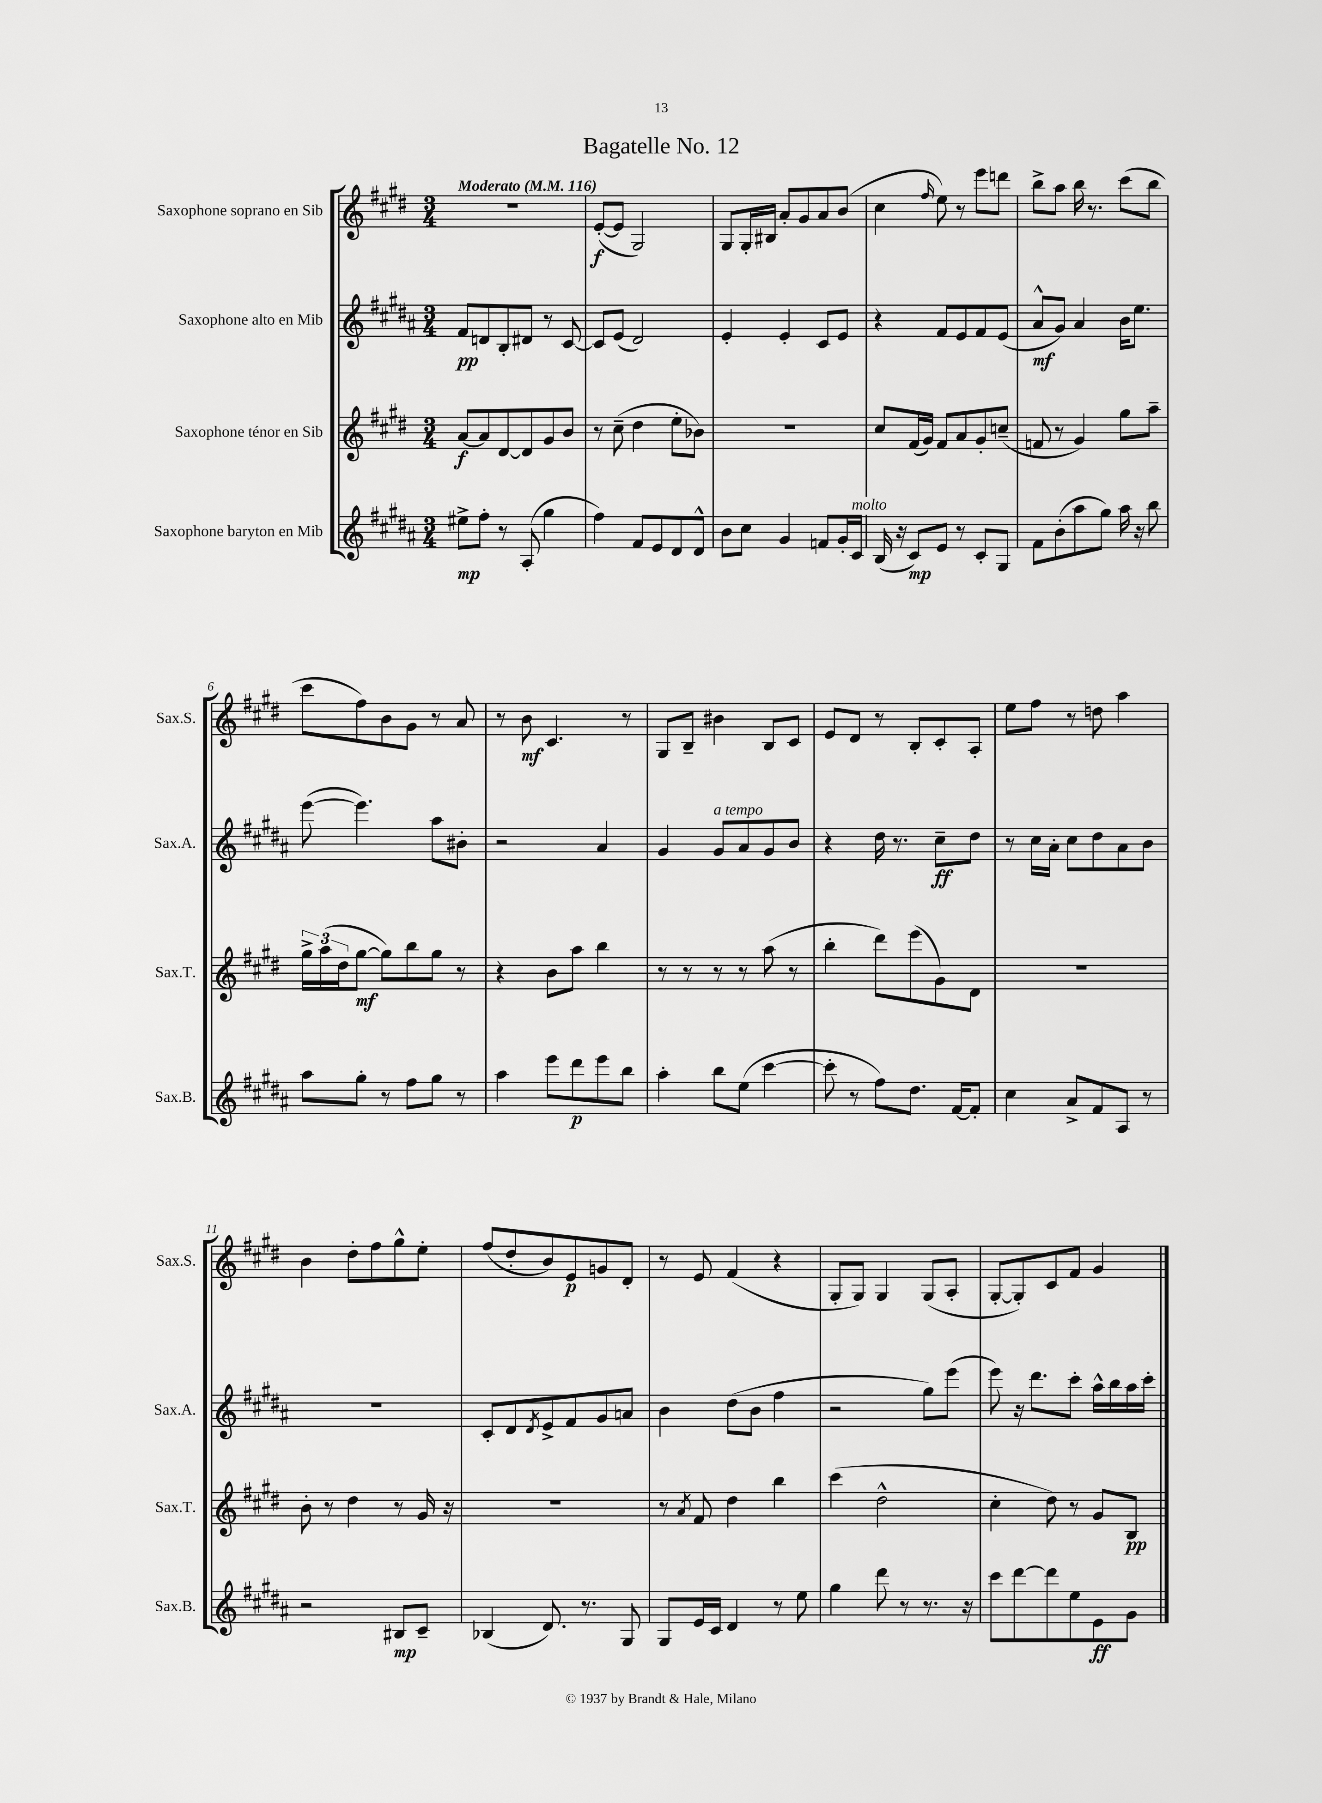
\header { title = "Bagatelle No. 12" }
<<
\new StaffGroup <<
\new Staff = "s0" \with { instrumentName = "Saxophone soprano en Sib" shortInstrumentName = "Sax.S." } {
    \clef treble \key e \major \numericTimeSignature \time 3/4 \tempo "Moderato" 4 = 116
    R2. |
    e'8~-.\f( e'8 gis2) |
    gis8 gis16-. bis16 a'8-. gis'8 a'8 b'8( |
    cis''4 \grace { fis''16 } e''8) r8 e'''8 d'''8 |
    b''8-> a''8 b''16 r8. cis'''8( b''8 |
    cis'''8 fis''8) b'8 gis'8 r8 a'8 |
    r8 b'8\mf cis'4. r8 |
    gis8 b8-- bis'4 b8 cis'8 |
    e'8 dis'8 r8 b8-. cis'8-. a8-. |
    e''8 fis''8 r8 d''8 a''4 |
    b'4 dis''8-. fis''8 gis''8-^ e''8-. |
    fis''8( dis''8-. b'8) e'8\p g'8 dis'8-. |
    r8 e'8 fis'4( r4 |
    gis8-. gis8) gis4 gis8( a8-. |
    gis8~-. gis8-.) cis'8 fis'8 gis'4 \bar "|." |
}
\new Staff = "s1" \with { instrumentName = "Saxophone alto en Mib" shortInstrumentName = "Sax.A." } {
    \clef treble \key b \major \numericTimeSignature \time 3/4
    fis'8\pp d'8 b8-. dis'8 r8 cis'8~ |
    cis'8 e'8( dis'2) |
    e'4-. e'4-. cis'8 e'8 |
    r4 fis'8 e'8 fis'8 e'8( |
    ais'8-^\mf gis'8) ais'4 b'16 e''8. |
    e'''8~( e'''4.) ais''8 bis'8-. |
    r2 ais'4 |
    gis'4 gis'8^\markup { \italic "a tempo" } ais'8 gis'8 b'8 |
    r4 dis''16 r8. cis''8--\ff dis''8 |
    r8 cis''16 ais'16-. cis''8 dis''8 ais'8 b'8 |
    R2. |
    cis'8-. dis'8 \acciaccatura { dis'8 } e'8-> fis'8 gis'8 a'8 |
    b'4 dis''8( b'8 fis''4 |
    r2 gis''8) e'''8( |
    e'''8) r16 dis'''8. cis'''8-. ais''16-^ b''16 ais''16 cis'''16-. \bar "|." |
}
\new Staff = "s2" \with { instrumentName = "Saxophone ténor en Sib" shortInstrumentName = "Sax.T." } {
    \clef treble \key e \major \numericTimeSignature \time 3/4
    a'8~\f a'8 dis'8~ dis'8 gis'8 b'8 |
    r8 cis''8--( dis''4 e''8-. bes'8) |
    R2. |
    cis''8 fis'16( gis'16) fis'8 a'8 gis'8-. c''8--( |
    f'8 r8 gis'4) gis''8 a''8-- |
    \tuplet 3/2 { gis''16-> a''16( dis''16 } gis''8~\mf gis''8) b''8 gis''8 r8 |
    r4 b'8 a''8 b''4 |
    r8 r8 r8 r8 a''8( r8 |
    b''4-. dis'''8) e'''8( gis'8) dis'8 |
    R2. |
    b'8-. r8 dis''4 r8 gis'16 r16 |
    R2. |
    r8 \acciaccatura { a'8 } fis'8 dis''4 b''4 |
    cis'''4( dis''2-^ |
    cis''4-. dis''8) r8 gis'8 b8\pp \bar "|." |
}
\new Staff = "s3" \with { instrumentName = "Saxophone baryton en Mib" shortInstrumentName = "Sax.B." } {
    \clef treble \key b \major \numericTimeSignature \time 3/4
    eis''8->\mp fis''8-. r8 ais8-.( gis''4 |
    fis''4) fis'8 e'8 dis'8 dis'8-^ |
    b'8 cis''8 gis'4 f'8 gis'16-. cis'16^\markup { \italic "molto" } |
    b16( r16 cis'8\mp) e'8 r8 cis'8-. gis8 |
    fis'8 b'8-.( ais''8 gis''8) ais''16 r16 b''8 |
    ais''8 gis''8-. r8 fis''8 gis''8 r8 |
    ais''4 e'''8 dis'''8\p e'''8 b''8 |
    ais''4-. b''8 e''8( cis'''4~ |
    cis'''8-. r8 fis''8) dis''8. fis'16~ fis'8-. |
    cis''4 ais'8-> fis'8 ais8 r8 |
    r2 bis8\mp cis'8-- |
    bes4( dis'8.) r8. gis8 |
    gis8 e'16 cis'16 dis'4 r8 e''8 |
    gis''4 dis'''8 r8 r8. r16 |
    cis'''8 dis'''8~ dis'''8 e''8 e'8\ff gis'8 \bar "|." |
}
>>
>>
